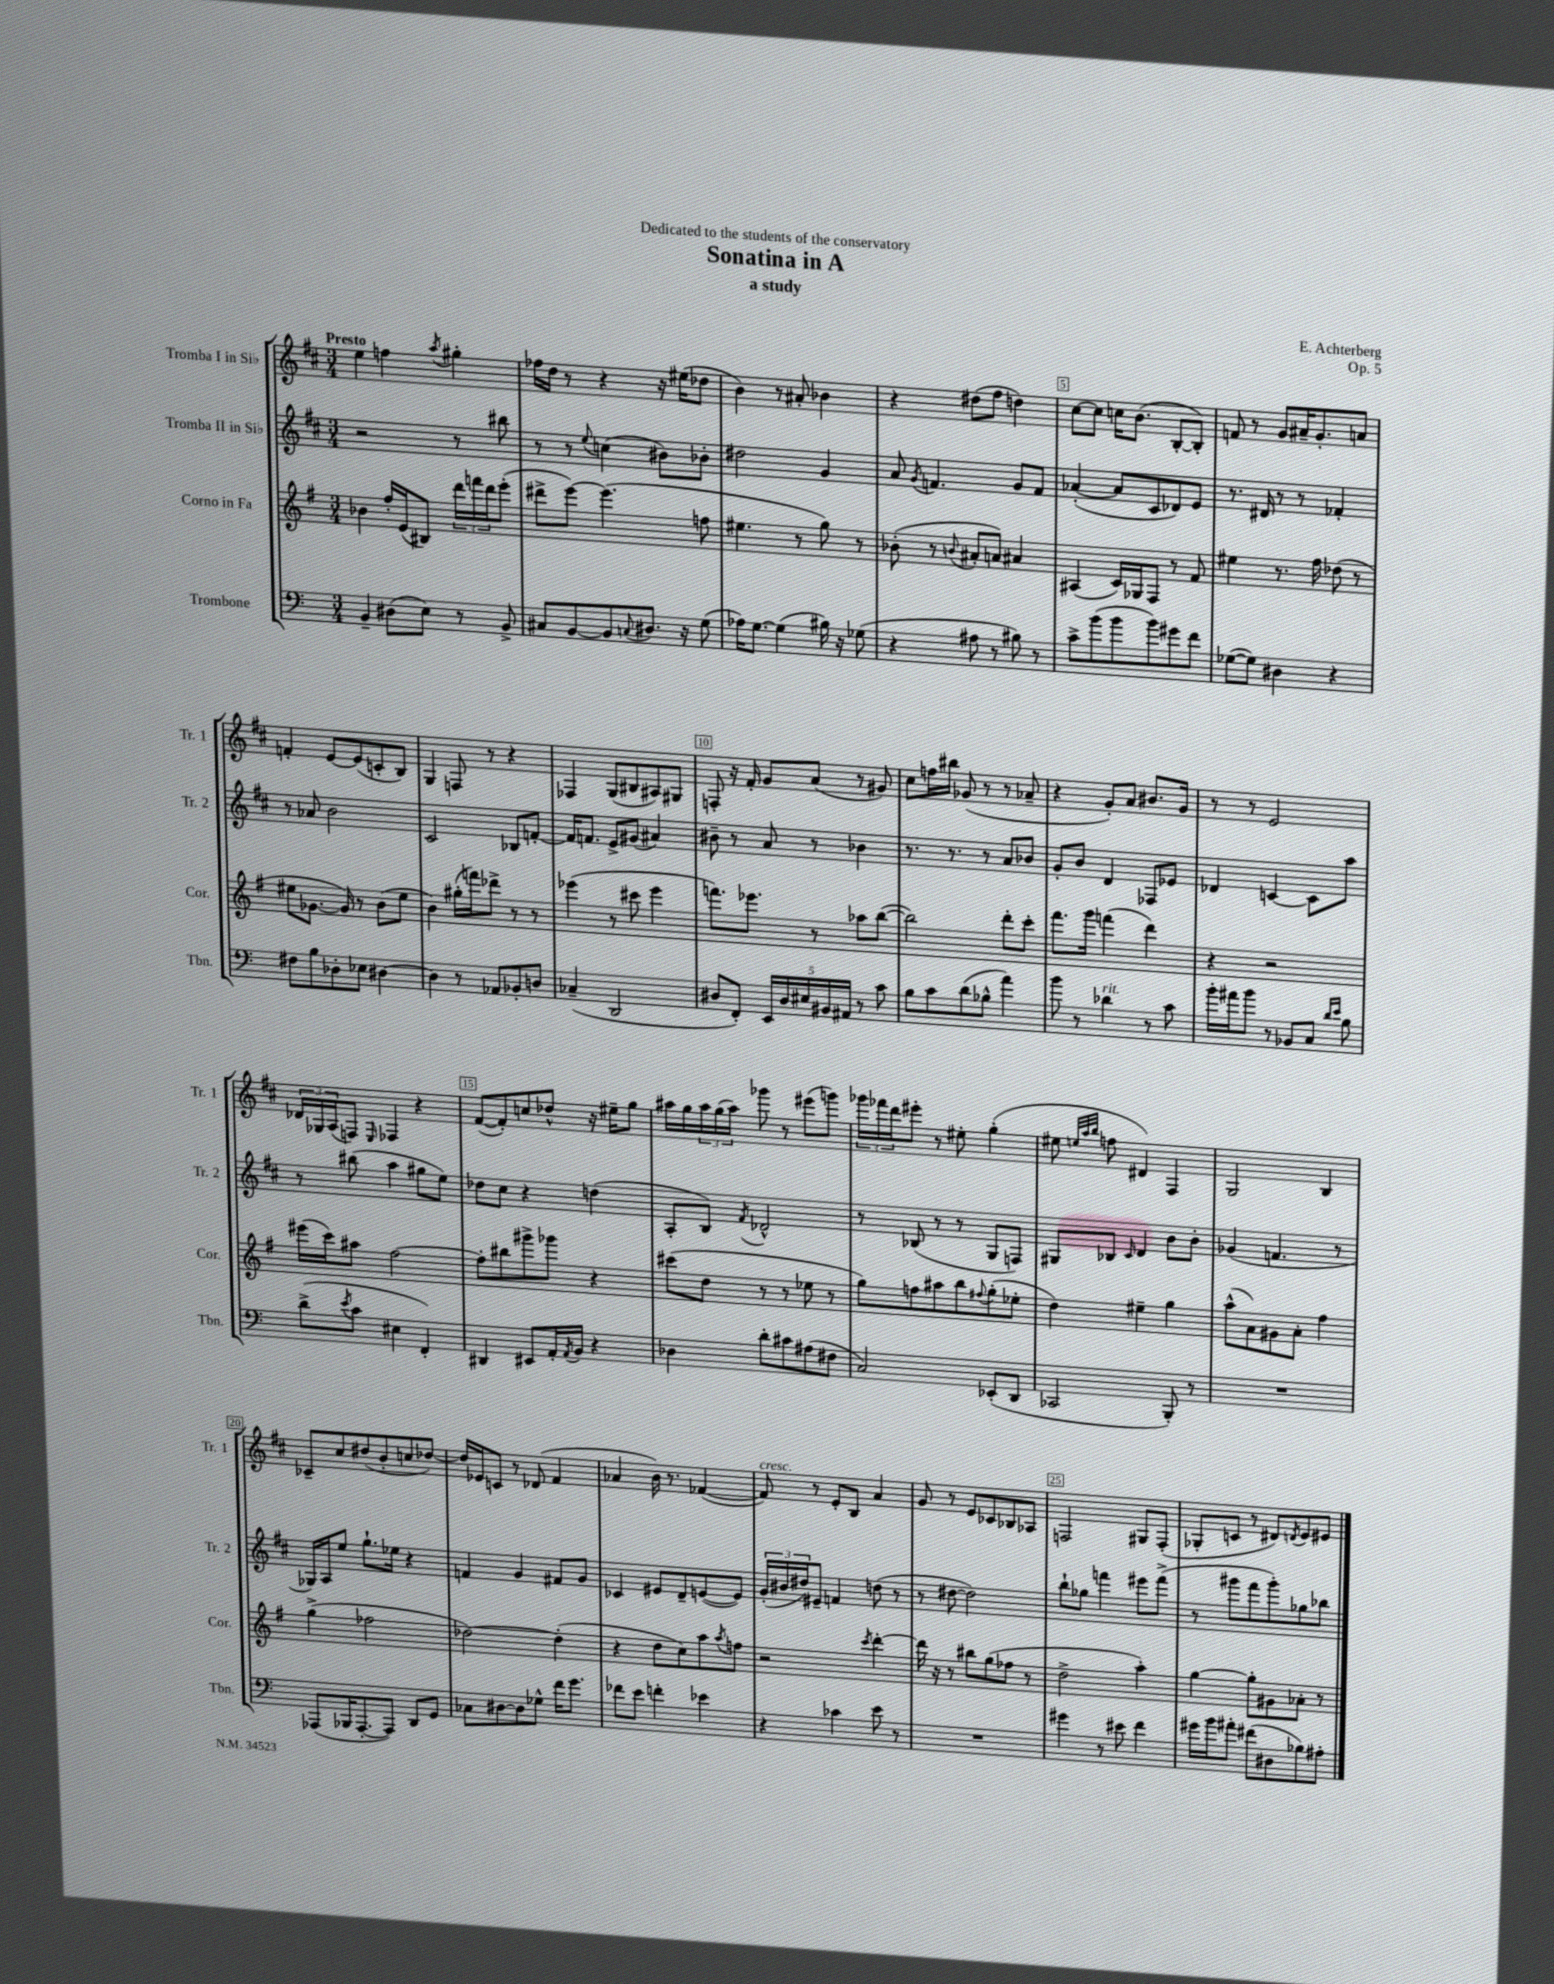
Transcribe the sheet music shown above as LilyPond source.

\header { title = "Sonatina in A" composer = "E. Achterberg" subtitle = "a study" dedication = "Dedicated to the students of the conservatory" opus = "Op. 5" }
<<
\new StaffGroup <<
\new Staff = "s0" \with { instrumentName = "Tromba I in Sib" shortInstrumentName = "Tr. 1" } {
    \clef treble \key d \major \numericTimeSignature \time 3/4 \tempo "Presto"
    e''4 f''4 \acciaccatura { a''8 } gis''4-. |
    fes''16 d''16 r8 r4 r16 eis''16( des''8 |
    b'4) r8 ais'8-. bes'4 |
    r4 dis''8( fis''8 d''4) |
    cis''8~ cis''8 c''16 b'8.( b8~-. b8-.) |
    f'8 r8 g'8 ais'16-- g'8.-. a'8 |
    f'4-. e'8~ e'8( c'8-. b8) |
    g4 f8 r8 r4 |
    fes4 g8( bis8 ais8) gis8 |
    f8-. r16 fis'16-. g'8 a'8( r8 gis'8) |
    cis''8 f''16 bis''16 ges'8( r8 r8 aes'8-- |
    r4 g'8-.) a'8 bis'8. g'16 |
    r8 r8 e'2 |
    \tuplet 3/2 { des'16 ges16 a16( } f8) \grace { e16 } fes4 r4 |
    fis'8~( fis'8-.) c''8 des''8-^ r16 eis''16-- g''8 |
    ais''16 g''16 \tuplet 3/2 { ais''16 g''16( ais''16) } ges'''8 r8 eis'''8( g'''8) |
    \tuplet 3/2 { ges'''16 fes'''16 d'''16 } eis'''8-. r8 eis''8-. g''4-.( |
    eis''8 \grace { e''32 a''32 b''32 } f''8 dis'4) fis4 |
    g2 b4 |
    ces'8-- cis''8 dis''8( b'8-. c''8 des''8~) |
    des''16 ees'16 c'8 r8 des'8( fis'4 |
    aes'4 b'16) r8. fes'4~( |
    fes'8^\markup { \italic "cresc." }) r8 e'8-. b8 a'4 |
    g'8 r8 e'8 ces'8 bes8 aes8 |
    f2 gis8 f8-.( |
    ges8-. c'8 r8 dis'8) \acciaccatura { d'8 } e'8 eis'8 \bar "|." |
}
\new Staff = "s1" \with { instrumentName = "Tromba II in Sib" shortInstrumentName = "Tr. 2" } {
    \clef treble \key d \major \numericTimeSignature \time 3/4
    r2 r8 bis''8 |
    r8 r8 \appoggiatura { e''8 } c''4( bis'8) bes'8-. |
    dis''2 g'4 |
    a'8 \acciaccatura { g'8 } f'4. g'8 f'8 |
    aes'4~-.( aes'8 cis'8 des'8) e'8 |
    r8. dis'16 r8 r8 fes'4-. |
    r8 aes'8 b'2 |
    cis'2 bes8 f'8~-. |
    f'16 f'8. e'8-> gis'8( ais'4) |
    bis'8-- r8 a'8 r8 bes'4 |
    r8. r8. r8 a'8 bes'8 |
    g'8-. b'8 d'4 fes8 ees'8 |
    des'4 c'4~ c'8 a''8 |
    r8 bis''8( a''4 gis''8 e''8) |
    des''8 cis''8 r4 d''4( |
    a8-. b8) \acciaccatura { fis'8 } des'2-^ |
    r8 bes8( r8 r8 g8 f8) |
    gis8 bes8 \grace { cis'16 } d'4 b'8 b'8-. |
    ges'4( f'4. r8 |
    ges16) a16 e''8 g''8.-! ees''16 r4 |
    f'4 g'4 fis'8 g'8 |
    ces'4 eis'8 d'8-- e'8~( e'8) |
    \tuplet 3/2 { g'16-.( bis'16 dis''16) } eis'8-- f'4 d''8( r8 |
    r8 dis''8~ dis''2) |
    b''8-! ges''8 f'''4 eis'''8 f'''8->( |
    r8 gis'''8 fis'''8 gis'''8-.) ges''8 bes''8 \bar "|." |
}
\new Staff = "s2" \with { instrumentName = "Corno in Fa" shortInstrumentName = "Cor." } {
    \clef treble \key g \major \numericTimeSignature \time 3/4
    bes'4 fis''16-. e'16( bis8) \tuplet 3/2 { d'''16 f'''16 d'''16 } e'''8-.( |
    dis'''8-> e'''8~) e'''4.( f''8 |
    eis''4. r8 g''8) r8 |
    bes'8-.( r8 \appoggiatura { b'8 } ais'8-. a'8) ais'4 |
    ais4( c'16) ges16 fis8 r8 fis'8 |
    eis''4 r8. fis''16 des''8( r8 |
    eis''8 ges'8.~ ges'16) r8 b'8( eis''8 |
    b'4) gis''16-.( f'''16) des'''8-> r8 r8 |
    ees'''4( r8 cis'''8 ees'''4 |
    f'''8.) ees'''8. r8 aes''8 b''8~( |
    b''2) d'''8-. c'''8-. |
    fis'''8. g'''16 f'''4( d'''4) |
    r4 r2 |
    eis'''16( c'''16) ais''8 fis''2~ |
    fis''8-. bis''8 gis'''8-> ges'''8 r4 |
    cis'''8( d''8 r8 r8 ees''8 r8 |
    g''8) f''8 ais''8 b''8 \appoggiatura { fis''8 } g''8-.( ees''8-. |
    d''4) eis''4-- g''4 |
    a''8-^( a'8) gis'8 a'8-. fis''4 |
    g''4->( fes''2 |
    des''2~) des''4-.( |
    r4 d''8 c''8) a''8 \acciaccatura { a''8 } f''8 |
    r2 \acciaccatura { c'''8 } d'''4~-. |
    d'''16 r16 r8 bis''8 g''8( fes''8 r8 |
    d''2-> a''4-.) |
    g''4~ g''8-. gis'8 aes'8-. r8 \bar "|." |
}
\new Staff = "s3" \with { instrumentName = "Trombone" shortInstrumentName = "Tbn." } {
    \clef bass \key c \major \numericTimeSignature \time 3/4
    b,4-- dis8( e8) r8 b,8-> |
    cis8 b,8~ b,8 \appoggiatura { c8 } dis8. r16 g8( |
    aes16) g8.~ g4( bis16) r16 ges8( |
    r4 ais8 r8 bis8) r8 |
    c'8-> b'8( b'8 b'8) gis'8 f'8 |
    ges8~( ges8) dis4 r4 |
    fis8 b8 des8-. ees8 dis4~ |
    dis4 r8 aes,8 bes,8-. d8 |
    ces4--( d,2 |
    dis8 f,8-.) \tuplet 5/4 { e,16 dis16 eis16 bis,16 ais,16 } r8 c'8 |
    b8 c'8 d'8( bes8-^ a'4) |
    b'8 r8 des'4^\markup { \italic "rit." } r8 c'8 |
    b'16-. ais'16 b'8 r8 bes,8 c8 \grace { d'16 e'16 } b8 |
    d'8->( \acciaccatura { e'8 } c'8 eis4 f,4-.) |
    dis,4 eis,8 a,16-. \acciaccatura { a,8 } b,16 r4 |
    des4 d'8-. cis'8 ais8( fis8 |
    c2) ees,8-.( d,8 |
    ces,2 b,,8-.) r8 |
    R2. |
    aes,,8( bes,,16 aes,,8.~-. aes,,8) d,8 g,8 |
    ces8 dis8~ dis8 ges8-^ f'16 g'8. |
    fes'8 e'8 f'4-. ees'4 |
    r4 ces'4 e'8 r8 |
    R2. |
    gis'4 r8 eis'8 f'4 |
    gis'16 b'16 ais'8-. fis'8( dis8 bes8) ais8-. \bar "|." |
}
>>
>>
\layout { \context { \Score \override BarNumber.break-visibility = ##(#f #t #t) barNumberVisibility = #(every-nth-bar-number-visible 5) \override BarNumber.stencil = #(make-stencil-boxer 0.1 0.3 ly:text-interface::print) } }
